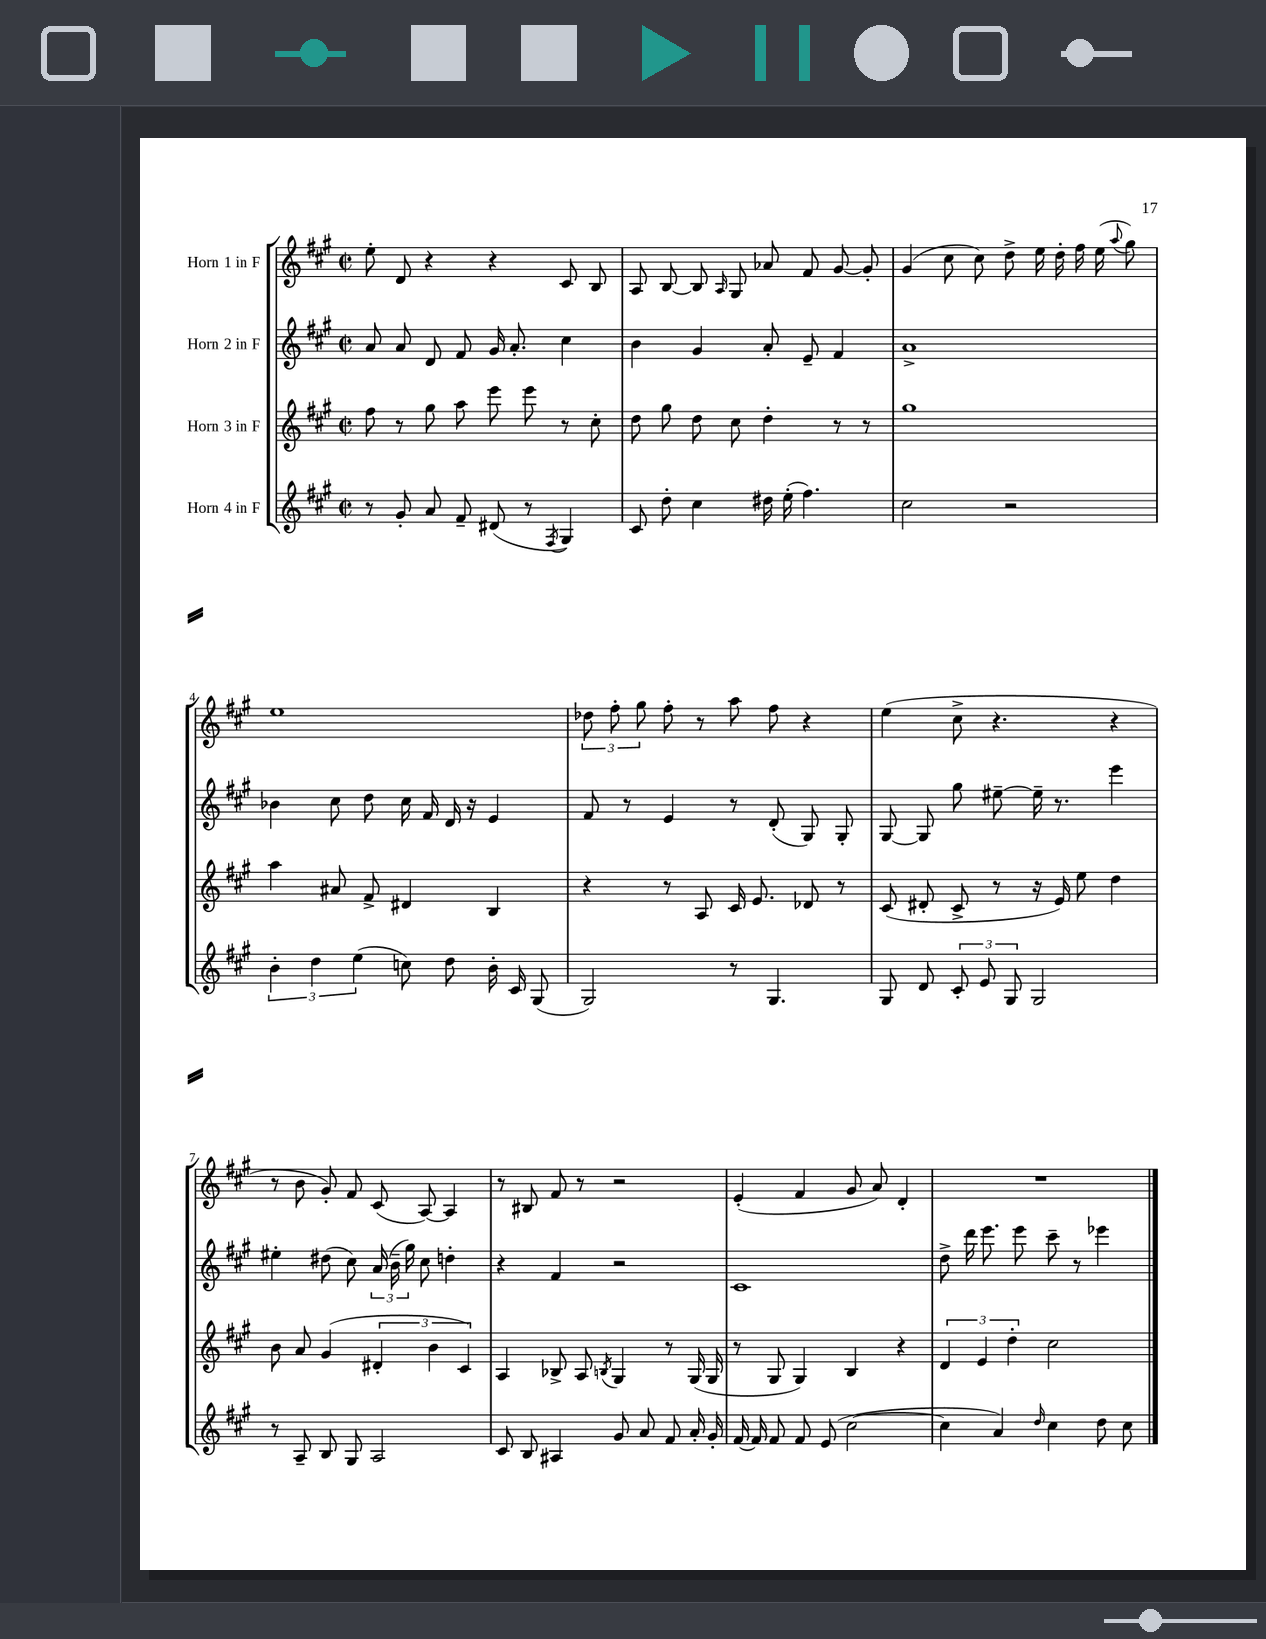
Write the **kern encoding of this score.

**kern	**kern	**kern	**kern
*staff4	*staff3	*staff2	*staff1
*clefG2	*clefG2	*clefG2	*clefG2
*k[f#c#g#]	*k[f#c#g#]	*k[f#c#g#]	*k[f#c#g#]
*M2/2	*M2/2	*M2/2	*M2/2
*met(c|)	*met(c|)	*met(c|)	*met(c|)
8r	8ff#	8a	8ee'
8g#'	8r	8a	8d
8a	8gg#	8d	4r
8f#~	8aa	8f#	.
(8d#	8eee	16g#	4r
.	.	8.a'	.
8r	8eee	.	.
8qF#	.	.	.
4G#)	8r	4cc#	8c#
.	8cc#'	.	8B
=	=	=	=
8c#	8dd	4b	8A
8dd'	8gg#	.	[8B
4cc#	8dd	4g#	8B]
.	.	.	16qqA
.	8cc#	.	8G#
16dd#	4dd'	8a'	8a-
(16ee'	.	.	.
4.ff#)	.	8e~	8f#
.	8r	4f#	[8g#
.	8r	.	8g#']
=	=	=	=
2cc#	1gg#	1a^	(4g#
.	.	.	8cc#
.	.	.	8cc#)
2r	.	.	8dd^
.	.	.	16ee
.	.	.	16dd'
.	.	.	16ff#
.	.	.	(16ee
.	.	.	8qqaa
.	.	.	8gg#)
=	=	=	=
6b'	4aa	4b-	1ee
6dd	.	.	.
.	8a#	8cc#	.
(6ee	.	.	.
.	8f#^	8dd	.
8cc)	4d#	16cc#	.
.	.	16f#	.
8dd	.	16d	.
.	.	16r	.
16b'	4B	4e	.
16c#	.	.	.
(8G#	.	.	.
=	=	=	=
2G#)	4r	8f#	12dd-
.	.	.	12ff#'
.	.	8r	.
.	.	.	12gg#
.	8r	4e	8ff#'
.	8A	.	8r
8r	16c#	8r	8aa
.	8.e	.	.
4.G#	.	(8d'	8ff#
.	8d-	8G#)	4r
.	8r	8G#'	.
=	=	=	=
8G#	(8c#	[8G#	(4ee
8d	8d#'	8G#]	.
12c#'	8c#^	8gg#	8cc#^
12e	.	.	.
.	8r	[8ee#~	4.r
12G#	.	.	.
2G#	16r	16ee#~]	.
.	16e)	8.r	.
.	8ee	.	.
.	4dd	4eee	4r
=	=	=	=
8r	8b	4ee#'	8r
8A~	8a	.	8b
8B	(4g#	(8dd#	8g#')
8G#	.	8cc#)	8f#
2A	6d#'	(24a	(8c#
.	.	24b~	.
.	.	24gg#)	.
.	.	8cc#	[8A)
.	6b	.	.
.	.	4dd'	4A]
.	6c#)	.	.
=	=	=	=
8c#	4A	4r	8r
8B	.	.	8B#
4A#	8B-^	4f#	8f#
.	8A	.	8r
.	8qB	.	.
8g#	4G#	2r	2r
8a	.	.	.
8f#	8r	.	.
16a'	(16G#	.	.
16g#'	16G#	.	.
=	=	=	=
[16f#	8r	1c#	(4e'
16f#]	.	.	.
8f#	8G#	.	.
8f#	4G#)	.	4f#
(8e	.	.	.
[2cc#	4B	.	8g#
.	.	.	8a)
.	4r	.	4d'
=	=	=	=
4cc#]	6d	8dd^	1r
.	.	16ddd	.
.	6e	.	.
.	.	8.eee	.
4a)	.	.	.
.	6dd'	.	.
.	.	8eee	.
16qqdd	.	.	.
4cc#	2cc#	8ccc#~	.
.	.	8r	.
8dd	.	4eee-	.
8cc#	.	.	.
==	==	==	==
*-	*-	*-	*-
